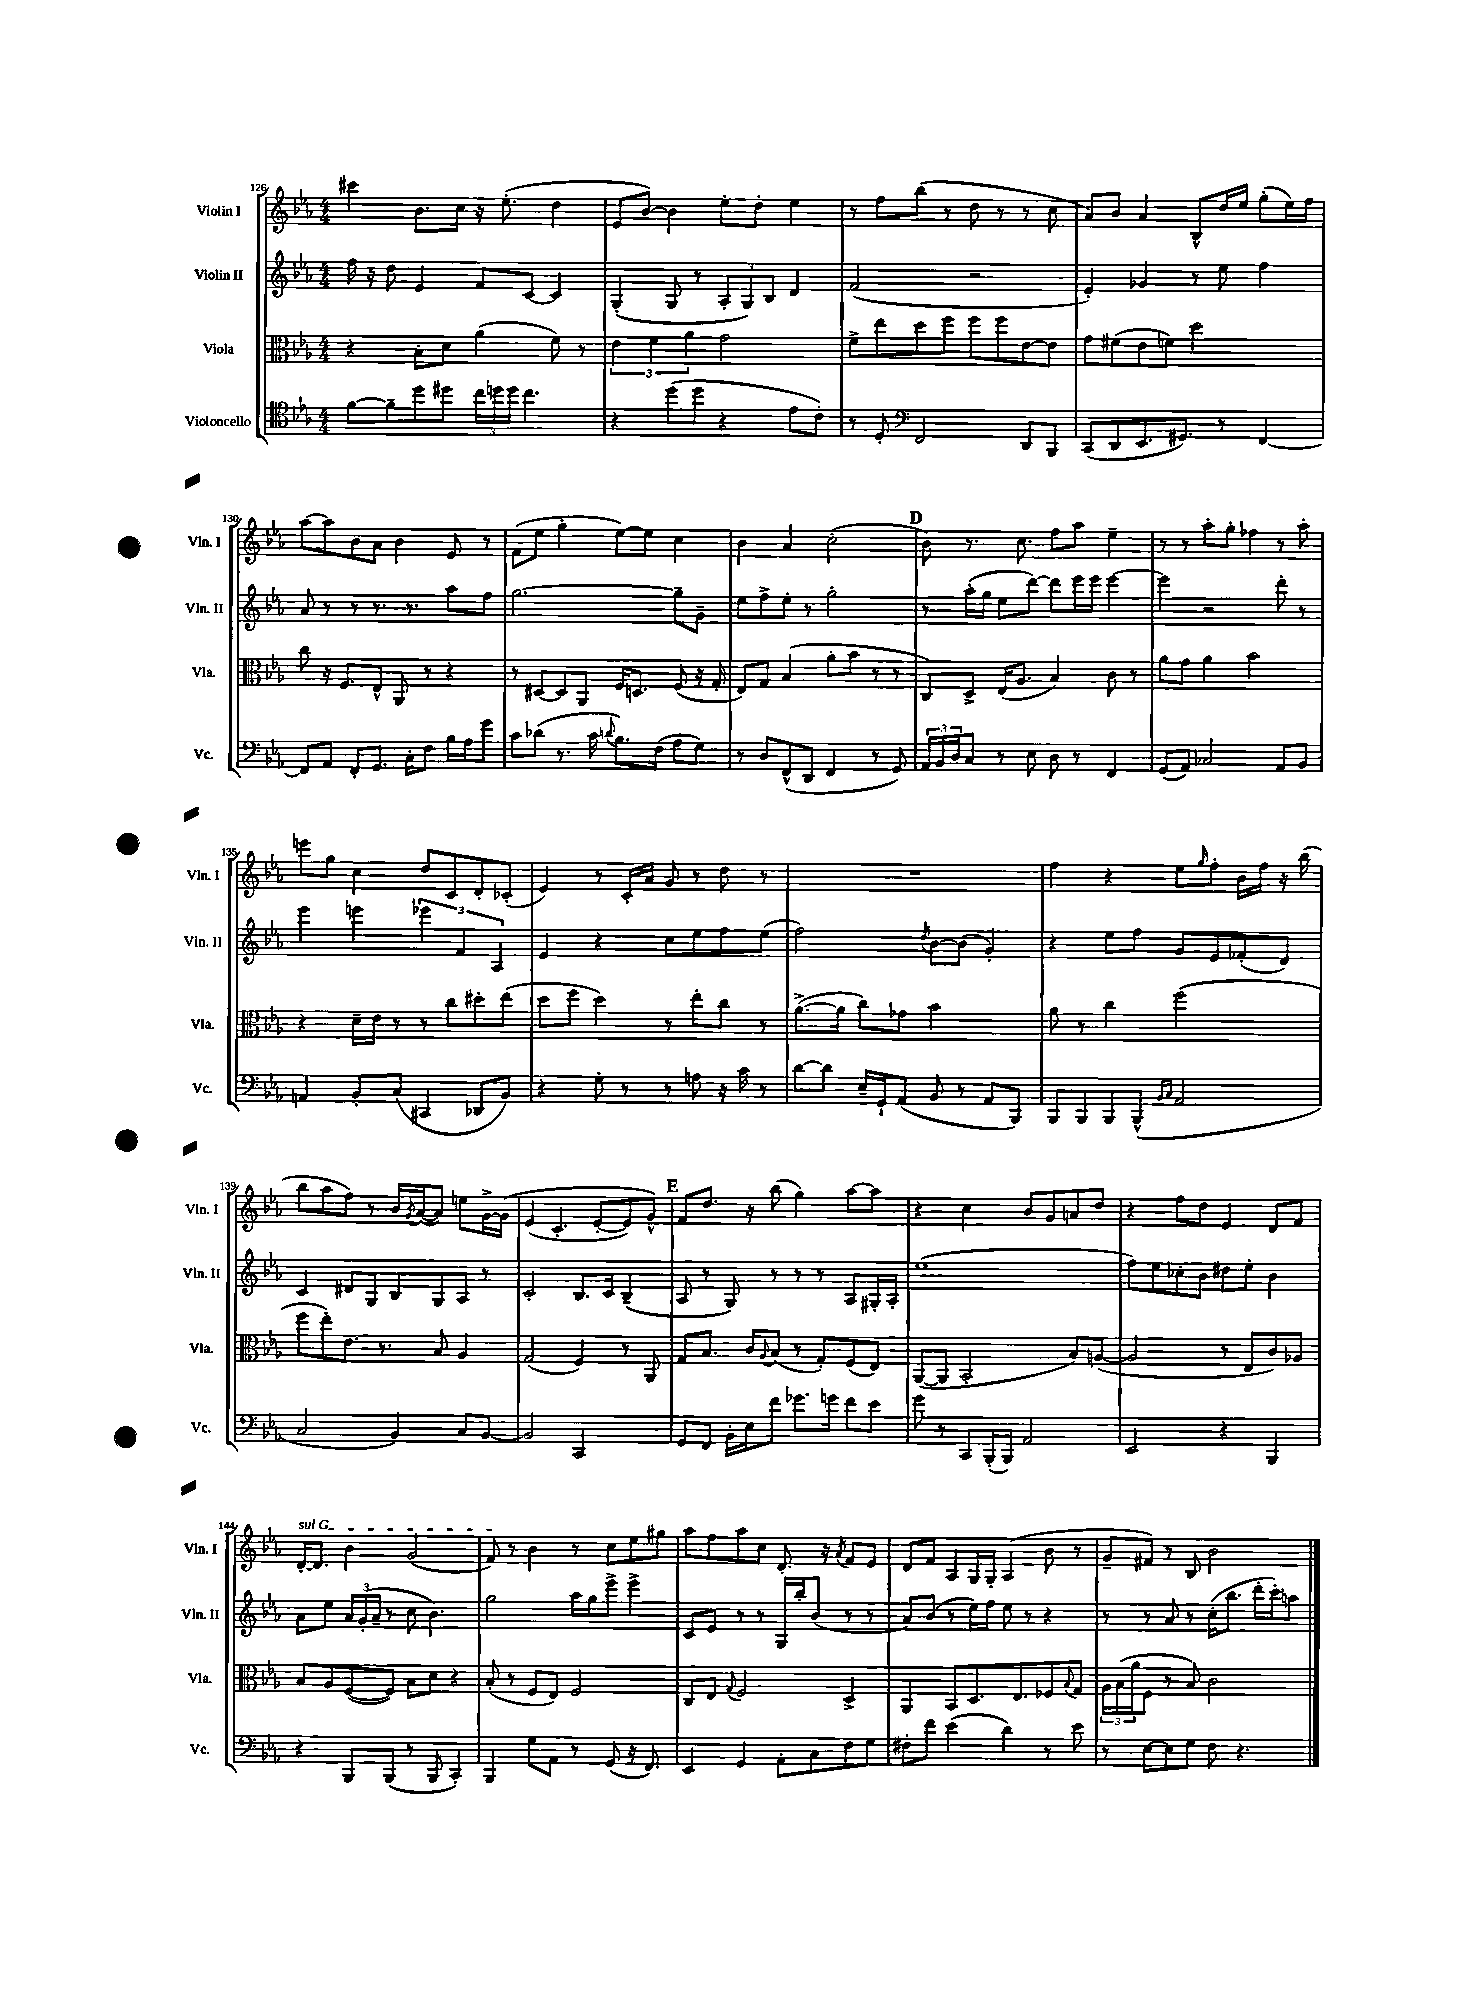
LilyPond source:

<<
\new StaffGroup <<
\new Staff = "s0" \with { instrumentName = "Violin I" shortInstrumentName = "Vln. I" } {
    \clef treble \key ees \major \numericTimeSignature \time 4/4
    cis'''4 bes'8. c''16 r16 ees''8.-.( d''4 |
    ees'8 bes'8~) bes'4 ees''8-. d''8-. ees''4 |
    r8 f''8 bes''8( r8 d''8 r8 r8 c''8 |
    aes'8) bes'8 aes'4 bes8-^ d''16 ees''16 g''8-.( ees''16) f''16 |
    aes''8~ aes''8 bes'8 aes'8 bes'4 ees'8 r8 |
    f'8( ees''8 g''4-. ees''8~) ees''8 c''4 |
    bes'4 aes'4 c''2-.( |
    \mark \markup { \bold "D" } bes'8) r8. c''8. f''8 aes''8 ees''4-- |
    r8 r8 aes''8-. g''8-. fes''4 r8 aes''8-. |
    e'''8 g''8 c''4 d''8 c'8 d'8-. ces'8-.( |
    ees'4) r8 c'16-. aes'16 g'8 r8 d''8 r8 |
    R1 |
    f''4 r4 ees''8 \grace { g''16 } f''8-. bes'16 f''16 r16 bes''16( |
    bes''8 aes''8 f''8) r8 bes'16 \acciaccatura { g'8 } aes'16~( aes'8) e''8 g'16~-> g'16\( |
    ees'4( c'4.-. ees'8~-. ees'8) g'8-^\) |
    \mark \markup { \bold "E" } f'8 d''8. r16 bes''8( g''4) aes''8~ aes''8 |
    r4 c''4 bes'8 g'8 a'8 d''8 |
    r4 f''8 d''8 ees'4 d'8 f'8 |
    \once \override TextSpanner.bound-details.left.text = \markup { \italic "sul G" } d'16~-.\startTextSpan d'8. bes'4 g'2( |
    f'8\stopTextSpan) r8 bes'4 r8 c''8 ees''8 gis''8 |
    aes''8 f''8 aes''8 c''8 d'8.-. r16 \acciaccatura { aes'8 } f'8 ees'8 |
    d'8 f'8 aes8 g16 g16-. aes4( bes'8 r8 |
    g'8-- fis'8) r8 bes8 bes'2 \bar "|." |
}
\new Staff = "s1" \with { instrumentName = "Violin II" shortInstrumentName = "Vln. II" } {
    \clef treble \key ees \major \numericTimeSignature \time 4/4
    f''16 r16 d''8 ees'4 f'8 c'8~ c'4 |
    g4-.( g8 r8 \tuplet 3/2 { aes8-. g8) bes8 } d'4 |
    f'2( r2 |
    ees'4-.) ges'4 r8 ees''8 f''4 |
    aes'8 r8 r8 r8. r8. aes''8 f''8 |
    g''2.~ g''8-- g'8-- |
    ees''8 f''8-> ees''8-. r8 g''2-. |
    \mark \markup { \bold "D" } r8 aes''16-.( g''16 ees''8 d'''8~) d'''8 ees'''16 ees'''16 ees'''4~ |
    ees'''4 r2 d'''8-. r8 |
    ees'''4 e'''4 \tuplet 3/2 { ees'''4 f'4 aes4 } |
    ees'4 r4 c''8 ees''8 f''8 ees''8( |
    f''2) \acciaccatura { d''8 } bes'8~ bes'8( g'4-.) |
    r4 ees''8 f''8 g'8 ees'8 fes'8-.( d'8) |
    c'4 dis'8 g8 bes8 g8 aes8 r8 |
    c'2-. bes8. c'16 bes4--( |
    \mark \markup { \bold "E" } aes8 r8 g8) r8 r8 r8 aes8 gis16-. aes16-. |
    ees''1( |
    f''8) ees''8 ces''8-. bes'8 dis''8 ees''8-. bes'4 |
    aes'8 ees''8 \tuplet 3/2 { aes'16 g'16-.( aes'16-- } r8 c''8 bes'4.) |
    g''2 aes''16 g''16 ees'''8-> ees'''4-> |
    c'8 ees'8 r8 r8 g16 bes''16-. bes'8( r8 r8 |
    aes'8) bes'8( r8 ees''16) f''16 ees''8 r8 r4 |
    r8 r8 aes'8 r8 c''16-.( bes''8. d'''16-. c'''16-.) a''8 \bar "|." |
}
\new Staff = "s2" \with { instrumentName = "Viola" shortInstrumentName = "Vla." } {
    \clef alto \key ees \major \numericTimeSignature \time 4/4
    r4 bes8-. d'8 aes'4( f'8) r8 |
    \tuplet 3/2 { ees'4 f'4 aes'4 } g'2 |
    f'8-> ees''8 d''8 f''8 f''8 f''8 ees'8~ ees'8 |
    g'8 fis'8( ees'8 f'8) d''2 |
    c''8 r16 f8. ees8-^ aes,8 r8 r4 |
    r8 dis8~ dis8 aes,8 f16 d8. f8( r16 g16-. |
    ees8) g8 bes4( aes'8-. bes'8 r8 r8 |
    \mark \markup { \bold "D" } c8) d8-> ees16( aes8. bes4) c'8 r8 |
    aes'8 g'8 aes'4 bes'2 |
    r4 d'16-- ees'16 r8 r8 c''8 dis''8-. ees''8( |
    d''8 f''8 d''4) r8 ees''8-. c''8 r8 |
    aes'8.~->( aes'16 c''8) ges'8 bes'2 |
    aes'8 r8 c''4 f''2( |
    f''8 ees''8-.) ees'8. r8. bes8 aes4 |
    g2( f4) r8 aes,8 |
    \mark \markup { \bold "E" } g8 bes8. c'16 \appoggiatura { aes8 } bes8( r8 g8-.) f8( ees8) |
    aes,8~( aes,8 bes,2-. bes8) a8~( |
    a2 r8 ees8 c'8) aes8 |
    bes8 aes8 f8~( f8) bes8 d'8 r4 |
    bes8-.( r8 f8 ees8) f2 |
    c8 ees8 \appoggiatura { g8 } f2 d4-> |
    aes,4 bes,8 d8. ees8. fes8 \appoggiatura { bes8 } g8 |
    \tuplet 3/2 { aes16 bes16( aes'16 } f8 r8 bes8) c'2 \bar "|." |
}
\new Staff = "s3" \with { instrumentName = "Violoncello" shortInstrumentName = "Vc." } {
    \clef tenor \key ees \major \numericTimeSignature \time 4/4
    f'8~ f'8-- d''8 dis''8 \tuplet 3/2 { c''16 d''16 d''16 } c''4. |
    r4 d''8( d''8 r4 ees'8 c'8-.) |
    r8 d8-. \clef bass f,2 d,8 bes,,8 |
    c,8( d,8 ees,8. gis,8.) r8 f,4~ |
    f,8 aes,8 f,8-. g,8. c16-. f8 bes16 aes16 g'8 |
    c'8 des'8( r8. c'16 \appoggiatura { d'8 } bes8.) f16( aes8 g8) |
    r8 d8 f,8-^( d,8 f,4 r8 g,8) |
    \mark \markup { \bold "D" } \tuplet 3/2 { aes,16 bes,16 d16 } c8 r8 ees8 d8 r8 f,4 |
    g,8( aes,8) ces2 aes,8 bes,8 |
    a,4 bes,8-. c8( cis,4 des,8 bes,8) |
    r4 g8-. r8 r8 a8 r16 c'16 r8 |
    d'8~ d'8 ees16-- g,16-! aes,8( bes,8 r8 aes,8 bes,,8) |
    bes,,8 bes,,8 bes,,8 bes,,8-^( \grace { bes,16 c16 } aes,2 |
    c2 bes,4) c8 bes,8~ |
    bes,2 c,2 |
    \mark \markup { \bold "E" } g,8 f,8 bes,16-. ees16 f'8 ges'8. g'16 f'8 ees'8 |
    g'8 r8 c,8 bes,,16-.( bes,,16) aes,2 |
    ees,2 r4 bes,,4 |
    r4 bes,,8 bes,,8( r8 bes,,8 c,4-.) |
    bes,,4 g8 aes,8 r8 g,8( r16 f,8.) |
    ees,4 g,4 aes,8-. c8 f8 g8 |
    fis8-. f'8 ees'4( d'4) r8 ees'8 |
    r8 ees8~ ees8 g8 f8 r4. \bar "|." |
}
>>
>>
\layout { \context { \Score currentBarNumber = #126 } }
